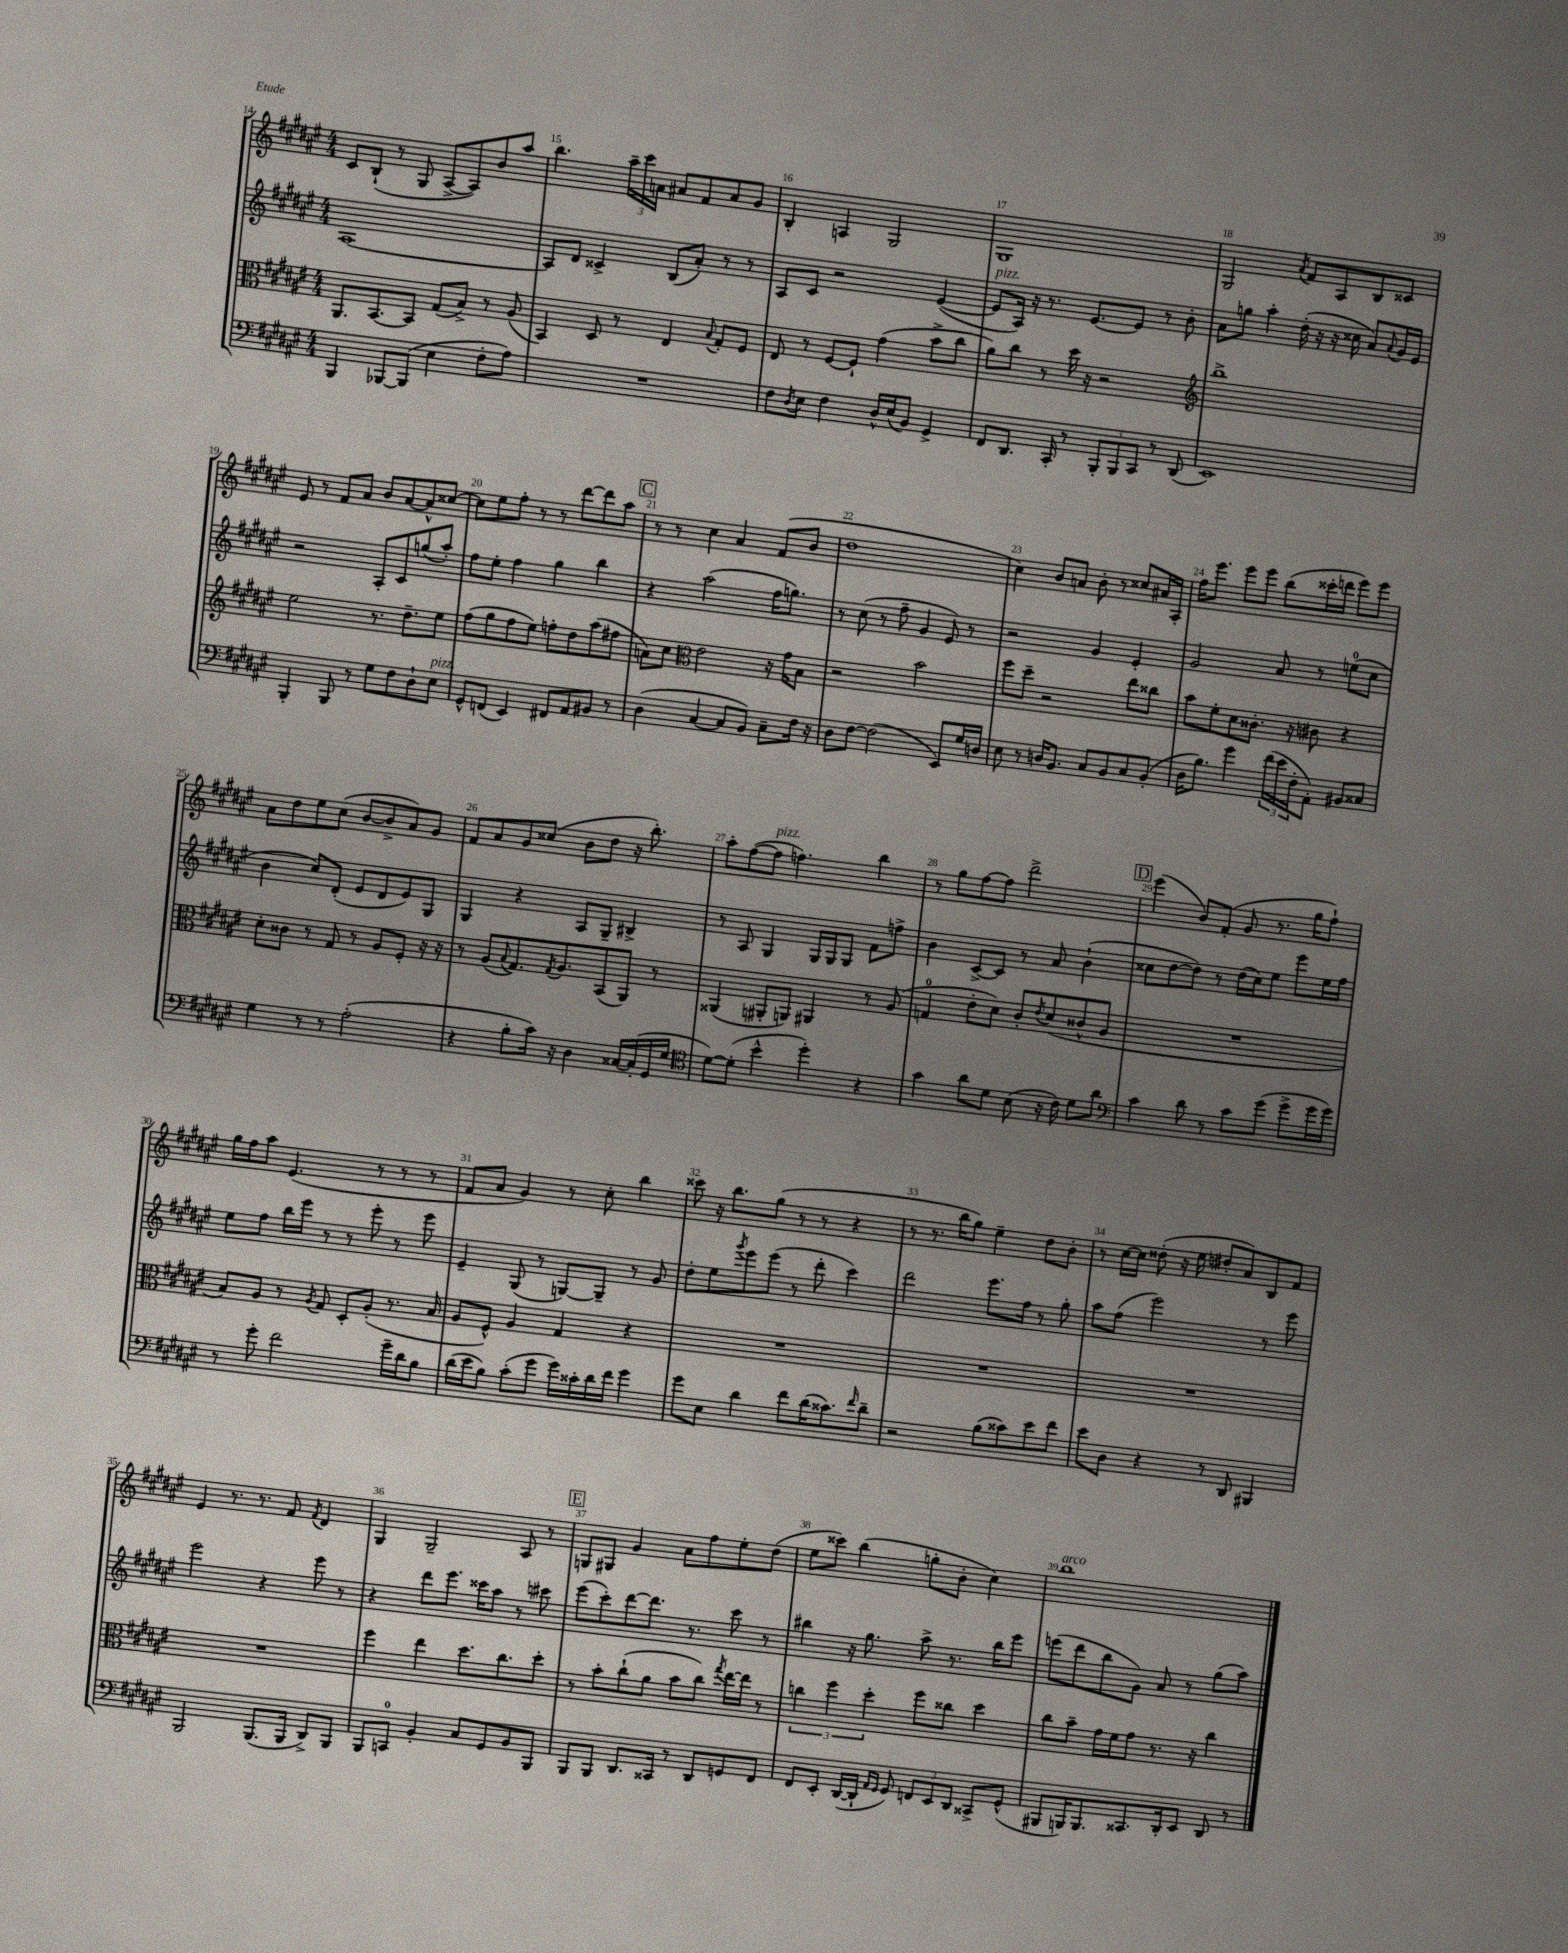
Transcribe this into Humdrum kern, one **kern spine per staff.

**kern	**kern	**kern	**kern
*part4	*part3	*part2	*part1
*staff4	*staff3	*staff2	*staff1
*clefF4	*clefC3	*clefG2	*clefG2
*k[f#c#g#d#a#e#]	*k[f#c#g#d#a#e#]	*k[f#c#g#d#a#e#]	*k[f#c#g#d#a#e#]
*M4/4	*M4/4	*M4/4	*M4/4
=14	=14	=14	=14
4BBB/	8.AA#/L	[1A#	8c#/L
.	.	.	(8B`/J
.	[8.BB/	.	.
[8BBB-X/L	.	.	8r
(8BBB-/J]	8BB/J]	.	8G#/
4E#\	(8G#/L	.	[8A#^/L
.	8B^/J)	.	8A#/])
8F#'\L	8r	.	8b/
8A#\J)	(8A#/	.	8aa#/J
=15	=15	=15	=15
1r	4BB/)	8A#/L]	4.bb\
.	.	8d#/J	.
.	8D#/	4c##X^/	.
.	8r	.	24aa#~\LL
.	.	.	24ccc#\
.	.	.	24an\JJ
.	4E#/	(8B/L	8a#X/L
.	.	8a#'/J)	8f#/
.	8qqB/	.	.
.	8G#'/L	8r	8a#/
.	8F#/J	8r	8g#/J
=16	=16	=16	=16
8F#\L	8E#/	8A#/L	4B'/
8qD#/	.	.	.
8E#\J	8r	8c#/J	.
4F#\	[8F#/L	2r	4An/
.	8F#`/J]	.	.
16D#^^/LL	(4g#\	.	2G#/
(16E#/J	.	.	.
8BB/J)	.	.	.
4GG#^/	8b^\L	([4e#/	.
.	8cc#\J	.	.
=17	=17	=17	=17
!	!	!LO:TX:a:i:t=pizz.	!
8FF#/L	8a#\L)	8e#/L]	1G#
8.DD#/J	8cc#\J	16A#/Jk)	.
.	.	16r	.
.	8r	8.r	.
16CC#'/	.	.	.
8r	16dd#\	.	.
.	16r	[8.e#/L	.
12BBB'/L	2r	.	.
12BBB/	.	.	.
.	.	8e#/J]	.
12CC#/J	.	.	.
8r	.	8r	.
(8DD#/	.	8b'\	.
=18	=18	=18	=18
*	*clefG2	*	*
1EE#)	1bb^	8a#\L	2G#/
.	.	8ggn\J	.
.	.	4aa#'\	.
.	.	.	8qa#/
.	.	(16dd#'\	8f#/L
.	.	16r	.
.	.	16r	8A#/
.	.	16cc##X\	.
.	.	8a#/L)	8B/
.	.	8qqa#/	.
.	.	16g#/L	8c##X/J
.	.	16e#/JJ	.
!!LO:LB:g=z
=19	=19	=19	=19
4BBB'/	2ee#\	2r	8e#/
.	.	.	8r
8BBB/	.	.	8f#/L
8r	.	.	8a#/J
8G#\L	8.r	8A#'/L	8b/L
8F#\	.	8c#/	[8a#/
.	8.dd#~\L	.	.
8D#`\	.	(8ggn/	8a#^^/]
!LO:TX:a:i:t=pizz.	!	!	!
8E#\J	8ee#\J	8aa#'/J)	[8cc##X/J
=20	=20	=20	=20
8GG#^^/L	(8ff#\L	8ff#\L	8cc##\L]
(8FFn/J	8gg#\	8ee#'\J	8ee#\
4EE#/)	8ff#\	4ff#\	8ff#'\J
.	8ee#\J)	.	8r
8FF#X/L	8ffn'\L	4gg#\	8r
8AA#/	8dd#\	.	[8ddd#\L
8BB#X/J	(8aa#\	4bb\	8ddd#\]
8r	8ff#X\J	.	8aa#\J
!!LO:REH:place=s1:t=C
=21	=21	=21	=21
(4D#\	8an\L)	4r	8r
.	8cc#\J	.	8r
*	*clefC3	*	*
[4C#/	2e#\	(2aa#\	4cc#\
8C#/L]	.	.	4a#/
8BB/J)	.	.	.
8C#~\L	16r	16ff#\KL	(8f#/L
.	16g#\KL	8.ggn\J)	.
16F#\Jk	8B\J	.	8b/J
16r	.	.	.
=22	=22	=22	=22
8D#\L	2r	8r	1dd#
[8F#\J	.	(8cc#\	.
(2F#\]	.	8r	.
.	.	8ff#~\	.
.	2b\	4g#/	.
8EE#/L)	.	8e#/)	.
16G#/L	.	8r	.
16Dn/JJ	.	.	.
=23	=23	=23	=23
8E#\	8ff#\L	2r	4cc#\)
8r	8dd#~\J	.	.
16Dn/KL	2r	.	8b/L
8.BB/J	.	.	.
.	.	.	8an/J
8C#/L	.	4g#/	8b'\
8BB/	.	.	8r
8C#/	8ee#\L	4e#'/	8cc##X/L
(8BB'/J	8cc##X\J	.	16a#X/L
.	.	.	16A#'/JJ
=24	=24	=24	=24
16D#\KL	8b\L	2g#/	16ff#\KL
8.B\J)	.	.	8.eee#\J
.	8f#'\	.	.
4g#\	8d#\	.	8eee#\L
.	8.c##X'\J	.	8eee#\J
(24f#\LL	.	8a#/	(8bb\L
24e#\	.	.	.
.	16r	.	.
24F#'\J	.	.	.
8AA#'\J)	8c#X\	8r	16ccc##X'\L
.	.	.	16dddn\JJ
8BB#X/L	4r	(8een\L	8eee#\L)
8C##X/J	.	8cc#\J	8eee#\J
!!LO:LB:g=z
=25	=25	=25	=25
4G#\	8d#'\L	4b\	8a#\L
.	8c##X\J	.	8dd#\
8r	8r	8cc#/L)	8ee#\
8r	8G#/	(8d#'/J	(8cc#\J
(2A#'\	8r	8e#/L	[8b/L
.	8A#/L	8d#/	8b^/]
.	8F#'/J	8e#/)	8a#/)
.	16r	8G#/J	8g#/J
.	16r	.	.
=26	=26	=26	=26
4r	8r	4G#/	8f#/L
.	(8A#/L	.	8a#/
.	8qqB/	.	.
8B'\L	8.G#/)	4r	8g#/
16c#\Jk)	.	.	(8cc##X/J
.	8qG#/	.	.
16r	8.A#/	.	.
4D#\	.	8A#/L	8b\L
.	(8BB/	8G#~/J	8dd#\J
[16C##X/LL	8AA#/J)	4B#X^/	16r
(16C##'/]	.	.	8.bb'\)
16GG#/	8r	.	.
16G#/JJ	.	.	.
=27	=27	=27	=27
*clefC4	*	*	*
[8d#\L)	(4AA##X/	8r	8aa#'\L
(8d#'\J]	.	8A#/	([8ff#\
!	!	!	!LO:TX:a:i:t=pizz.
4b^^\	8AA#X'/L	4G#/	8ff#\J]
.	8AAn/J)	.	4.ffn\)
4dd#'\)	4AA#X/	16G#/LL	.
.	.	16G#/J	.
.	.	8G#/J	.
4r	8r	8f#\L	4bb\
.	(8A#/	8ffn^\J	.
=28	=28	=28	=28
4g#\	4Gn/	4b\	8r
.	.	.	8gg#\L
8a#\L	8e#'\L	[8c#^/L	[8ff#\
8d#\J	8d#\J)	8c#/J]	8ff#\J]
(8B\	8c#'/L	8r	2ddd#^\
.	8qe#/	.	.
16r	(8d#/	8a#/	.
16c#\)	.	.	.
8d#\L	8c##X^^/	(4b`\	.
8a#\J	8A#/J	.	.
!!LO:REH:place=s1:t=D
=29	=29	=29	=29
*clefF4	*	*	*
4c#\	1r	8cc##X\L	(4eee#\
.	.	[8dd#\	.
8d#\	.	8dd#\J])	8b/L)
8r	.	8r	(8f#'/J
8c#\L	.	(16dd#\LL	8g#/
.	.	16cc##\J)	.
(8g#\J	.	8ee#\J	8.r
8g#^\L	.	8eee#\L	.
.	.	.	16gg#\KL
16g#\L	.	16ee#\L	8ff#`\J)
16g#\JJ)	.	16ff#\JJ	.
!!LO:LB:g=z
=30	=30	=30	=30
8r	8B/L)	8ee#\L	16gg#\LL
.	.	.	16ff#\J
8g#'\	8A#/J	8ff#\J	8aa#\J
2f#\	8r	16bb\LL	(4.e#/
.	.	16eee#\JJ	.
.	8qA#/	.	.
.	8G#/	8r	.
.	8D#'/L	8r	.
.	(8A#'/J	8eee#'\	8r
16g#~\LL	8.r	8r	8r
16d#\J	.	.	.
8B\J	.	8eee#\	8r
.	16B/	.	.
=31	=31	=31	=31
(16d#\LL	8A#/L	4e#~/	8f#/L
16e#\J	.	.	.
8B\J)	8F#^^/J)	.	8a#/J
(8c#'\L	4A#/	(8G#/	4g#/)
8g#\J	.	8r	.
16g#\LL)	4G#/	[8Gn/L)	8r
16c##X'\	.	.	.
16d#\	.	8G~/J]	8cc#'\
16f#\JJ	.	.	.
4g#\	4r	8r	4bb\
.	.	8g#/	.
=32	=32	=32	=32
8g#\L	1r	8dd#'\L	8ccc##X\
8E#\J	.	8ee#\	16r
.	.	.	8.bb\L
.	.	8qggg#/	.
4d#\	.	8eee#\	.
.	.	(8eee#\J	(8gg#\J
8f#\L	.	8r	8r
(16d#\K	.	8ddd#'\	8r
8.c##X\)	.	.	.
.	.	4ccc#\)	4r
16qqf#/	.	.	.
8d#~\J	.	.	.
=33	=33	=33	=33
2r	1r	2ddd#\	8r
.	.	.	8.r
.	.	.	16bb\KL
.	.	.	8gg#\J)
(8B\L	.	8.eee#\L	4ee#~\
8c##X\)	.	.	.
.	.	16ff#\Jk	.
8e#\	.	8r	8dd#\L
8f#\J	.	8gg#'\	8b'\J
=34	=34	=34	=34
8e#\L	1r	8aa#\L	8r
8D#\J	.	(8ff#\J	[16cc#\LL
.	.	.	16cc#\JJ]
4r	.	2eee#\)	(8dd##X'\
.	.	.	16r
.	.	.	16ee#\
8r	.	.	8dd#X'/L
8DD#/	.	.	8a#/)
4BBB#X/	.	8r	8B/
.	.	8eee#\	8f#/J
!!LO:LB:g=z
=35	=35	=35	=35
2BBB/	1r	2eee#\	4e#/
.	.	.	8.r
.	.	.	8.r
(8.BBB/L	.	4r	.
.	.	.	8f#/
16BBB/Jk	.	.	.
.	.	.	8qf#/
8DD#^/L)	.	8eee#\	4d#/
8BBB/J	.	8r	.
=36	=36	=36	=36
8BBB/L	4ff#\	4r	4G#/
8CCn/J	.	.	.
4BB'/	4ee#\	8ddd#\L	2G#~/
.	.	8.eee#\J	.
8C#/L	8.dd#\L	.	.
.	.	16ccc##X\KL	.
8GG#/	.	8aa#\J	.
.	8.cc#\	.	.
8BB/	.	8r	8A#/
8BBB/J	8dd#'\J	8ccc#X\	8r
!!LO:REH:place=s1:t=E
=37	=37	=37	=37
8BBB/L	8r	(8eee#\L	8Gn/L
8BBB/J	8b'\L	8ccc#'\)	8G#X/J
8.DD#/L	(8cc#`\	[8ddd#\	4g#/
.	8a#\J	8.ddd#\J]	.
16CC##X/Jk	.	.	.
8r	8b\L	.	8a#\L
.	.	8.r	.
8DD#/L	8cc#\J)	.	8ff#\
.	8qgg#/	.	.
8GGn/	[16ee#\LL	8ccc#\	8ee#'\
.	16ee#\JJ]	.	.
8FF#/J	8r	8r	(8dd#\J
=38	=38	=38	=38
8FF#/L	6ccn\	4bb#X\	8ee#\L
8EE#'/J	.	.	8ccc##X\J)
.	6ff#\	.	.
([16DD#/LL	.	16r	(4bb\
16DD#`/JJ]	.	8.gg#\	.
.	6dd#'\	.	.
16qqAA#/LL	.	.	.
16qqGG#/JJ	.	.	.
8GG#/)	.	.	.
12FFn/L	8ff#\L	8aa#^\	8ggn'\L
12EE#/	.	.	.
.	8cc##X\J	8.r	8b'\J
12DD#/J	.	.	.
8CC##X^/L	4dd#\	.	4cc#\)
.	.	16bb#\KL	.
(8GG#^^/J	.	8eee#\J	.
=39	=39	=39	=39
!	!	!	!LO:TX:a:i:t=arco
8BBB#X/L	8cc#\L	(8eeen\L	1bb
16BBBn/K)	8b~\J	8ddd#\	.
8.BBB/	.	.	.
.	16g#\LL	8bb\	.
.	16f#\J	.	.
8.CC##X/	8g#\J	8g#\J)	.
.	8.r	8a#/	.
16DD#'/k	.	.	.
8EE#/J	.	8r	.
.	16r	.	.
8DD#/	4cc#\	(8gg#\L	.
8r	.	8aa#\J)	.
==	==	==	==
*-	*-	*-	*-
